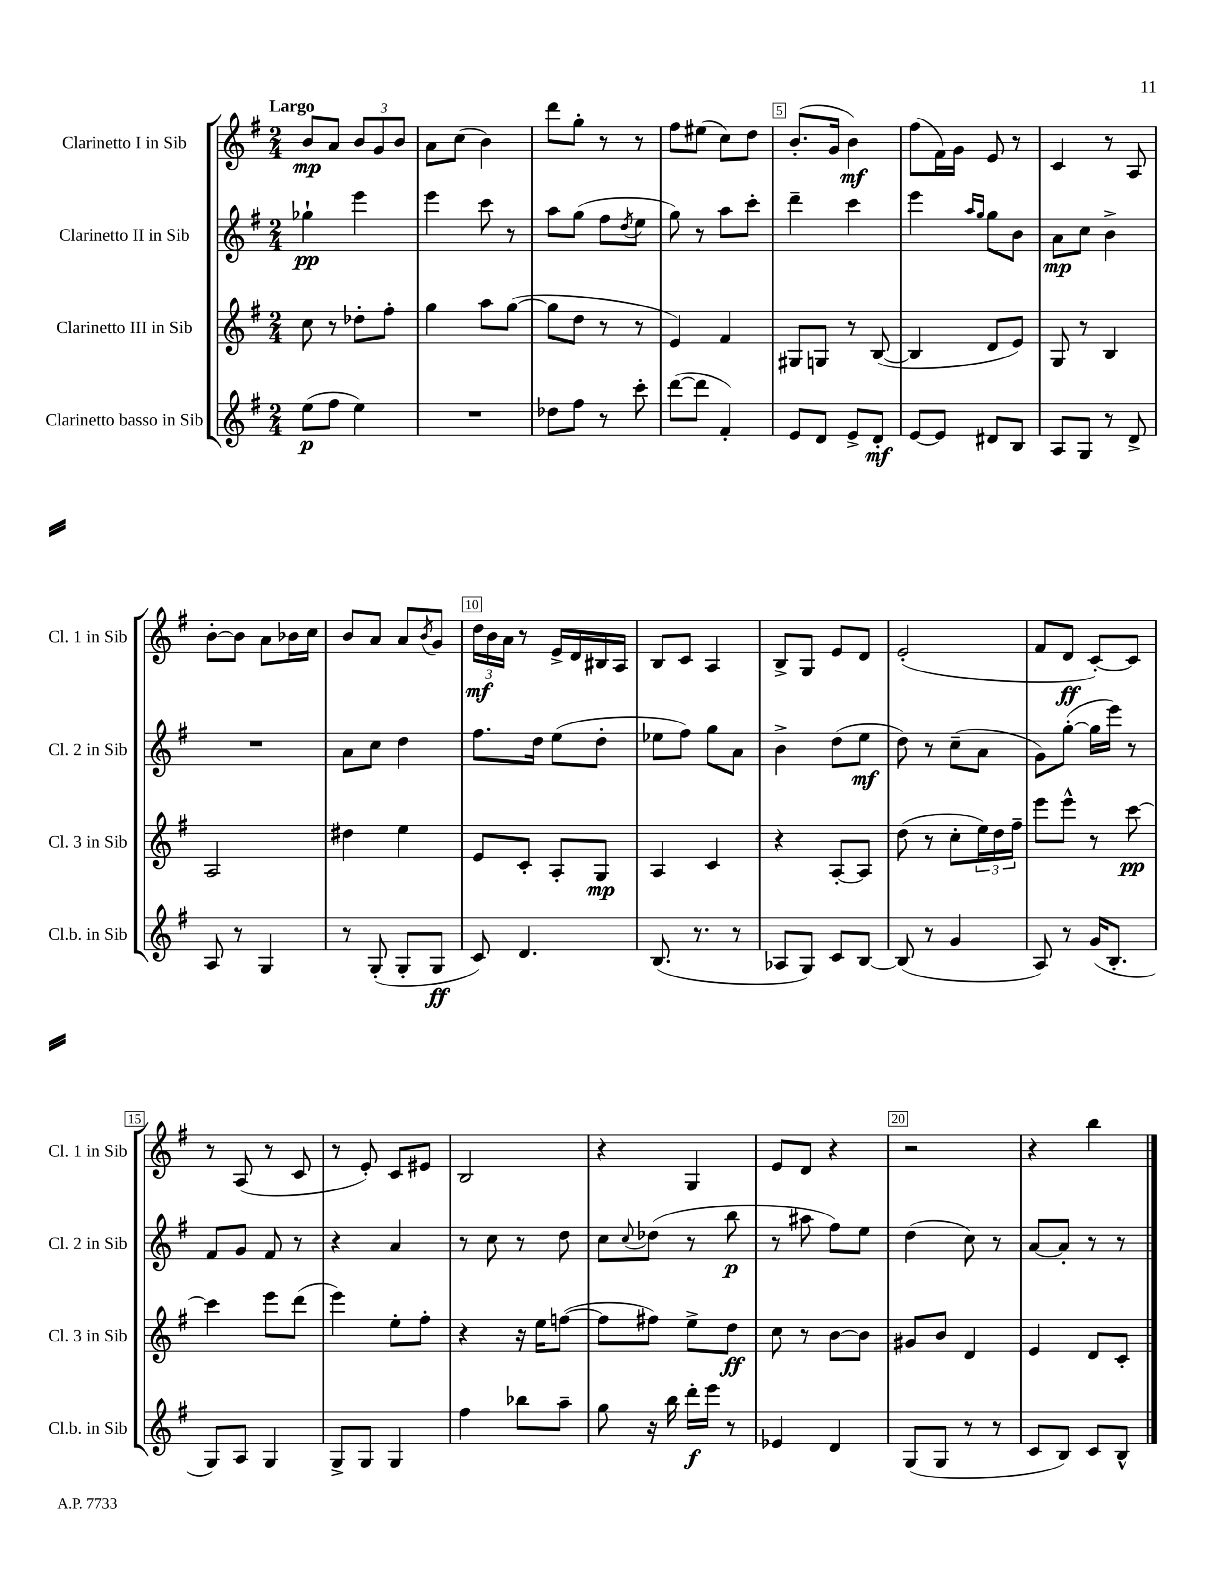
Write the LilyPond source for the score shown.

<<
\new StaffGroup <<
\new Staff = "s0" \with { instrumentName = "Clarinetto I in Sib" shortInstrumentName = "Cl. 1 in Sib" } {
    \clef treble \key g \major \numericTimeSignature \time 2/4 \tempo "Largo"
    b'8\mp a'8 \tuplet 3/2 { b'8 g'8 b'8 } |
    a'8 c''8( b'4) |
    d'''8 g''8-. r8 r8 |
    fis''8 eis''8( c''8) d''8 |
    b'8.-.( g'16 b'4\mf) |
    fis''8( fis'16) g'16 e'8 r8 |
    c'4 r8 a8 |
    b'8~-. b'8 a'8 bes'16 c''16 |
    b'8 a'8 a'8 \acciaccatura { b'8 } g'8 |
    \tuplet 3/2 { d''16\mf b'16 a'16 } r8 e'16-> d'16 bis16 a16 |
    b8 c'8 a4 |
    b8-> g8 e'8 d'8 |
    e'2-.( |
    fis'8 d'8\ff c'8~-.) c'8 |
    r8 a8( r8 c'8 |
    r8 e'8-.) c'8 eis'8 |
    b2 |
    r4 g4 |
    e'8 d'8 r4 |
    r2 |
    r4 b''4 \bar "|." |
}
\new Staff = "s1" \with { instrumentName = "Clarinetto II in Sib" shortInstrumentName = "Cl. 2 in Sib" } {
    \clef treble \key g \major \numericTimeSignature \time 2/4
    ges''4-!\pp e'''4 |
    e'''4 c'''8 r8 |
    a''8 g''8( fis''8 \acciaccatura { d''8 } e''8 |
    g''8) r8 a''8 c'''8-. |
    d'''4-- c'''4 |
    e'''4 \grace { a''16 g''16 } g''8 b'8 |
    a'8\mp c''8 b'4-> |
    R2 |
    a'8 c''8 d''4 |
    fis''8. d''16 e''8( d''8-. |
    ees''8 fis''8) g''8 a'8 |
    b'4-> d''8( e''8\mf |
    d''8) r8 c''8--( a'8 |
    g'8) g''8~-.( g''16 e'''16) r8 |
    fis'8 g'8 fis'8 r8 |
    r4 a'4 |
    r8 c''8 r8 d''8 |
    c''8 \appoggiatura { c''8 } des''8( r8 b''8\p |
    r8 ais''8 fis''8) e''8 |
    d''4( c''8) r8 |
    a'8~ a'8-. r8 r8 \bar "|." |
}
\new Staff = "s2" \with { instrumentName = "Clarinetto III in Sib" shortInstrumentName = "Cl. 3 in Sib" } {
    \clef treble \key g \major \numericTimeSignature \time 2/4
    c''8 r8 des''8-. fis''8-. |
    g''4 a''8 g''8~( |
    g''8 d''8 r8 r8 |
    e'4) fis'4 |
    gis8 g8 r8 b8~( |
    b4 d'8 e'8) |
    g8 r8 b4 |
    a2 |
    dis''4 e''4 |
    e'8 c'8-. a8-. g8\mp |
    a4 c'4 |
    r4 a8~-. a8 |
    d''8( r8 c''8-. \tuplet 3/2 { e''16) d''16 fis''16-- } |
    e'''8 e'''8-^ r8 c'''8~\pp |
    c'''4 e'''8 d'''8( |
    e'''4) e''8-. fis''8-. |
    r4 r16 e''16 f''8~( |
    f''8 fis''8) e''8-> d''8\ff |
    c''8 r8 b'8~ b'8 |
    gis'8 b'8 d'4 |
    e'4 d'8 c'8-. \bar "|." |
}
\new Staff = "s3" \with { instrumentName = "Clarinetto basso in Sib" shortInstrumentName = "Cl.b. in Sib" } {
    \clef treble \key g \major \numericTimeSignature \time 2/4
    e''8\p( fis''8 e''4) |
    R2 |
    des''8 fis''8 r8 c'''8-. |
    d'''8~( d'''8 fis'4-.) |
    e'8 d'8 e'8-> d'8-.\mf |
    e'8~ e'8 dis'8 b8 |
    a8 g8 r8 d'8-> |
    a8 r8 g4 |
    r8 g8-.( g8-. g8\ff |
    c'8) d'4. |
    b8.( r8. r8 |
    aes8 g8) c'8 b8~ |
    b8( r8 g'4 |
    a8) r8 g'16( b8.-. |
    g8) a8 g4 |
    g8-> g8 g4 |
    fis''4 bes''8 a''8-- |
    g''8 r16 b''16 d'''16-.\f e'''16 r8 |
    ees'4 d'4 |
    g8( g8 r8 r8 |
    c'8 b8) c'8 b8-^ \bar "|." |
}
>>
>>
\layout { \context { \Score \override BarNumber.break-visibility = ##(#f #t #t) barNumberVisibility = #(every-nth-bar-number-visible 5) \override BarNumber.stencil = #(make-stencil-boxer 0.1 0.3 ly:text-interface::print) } }
